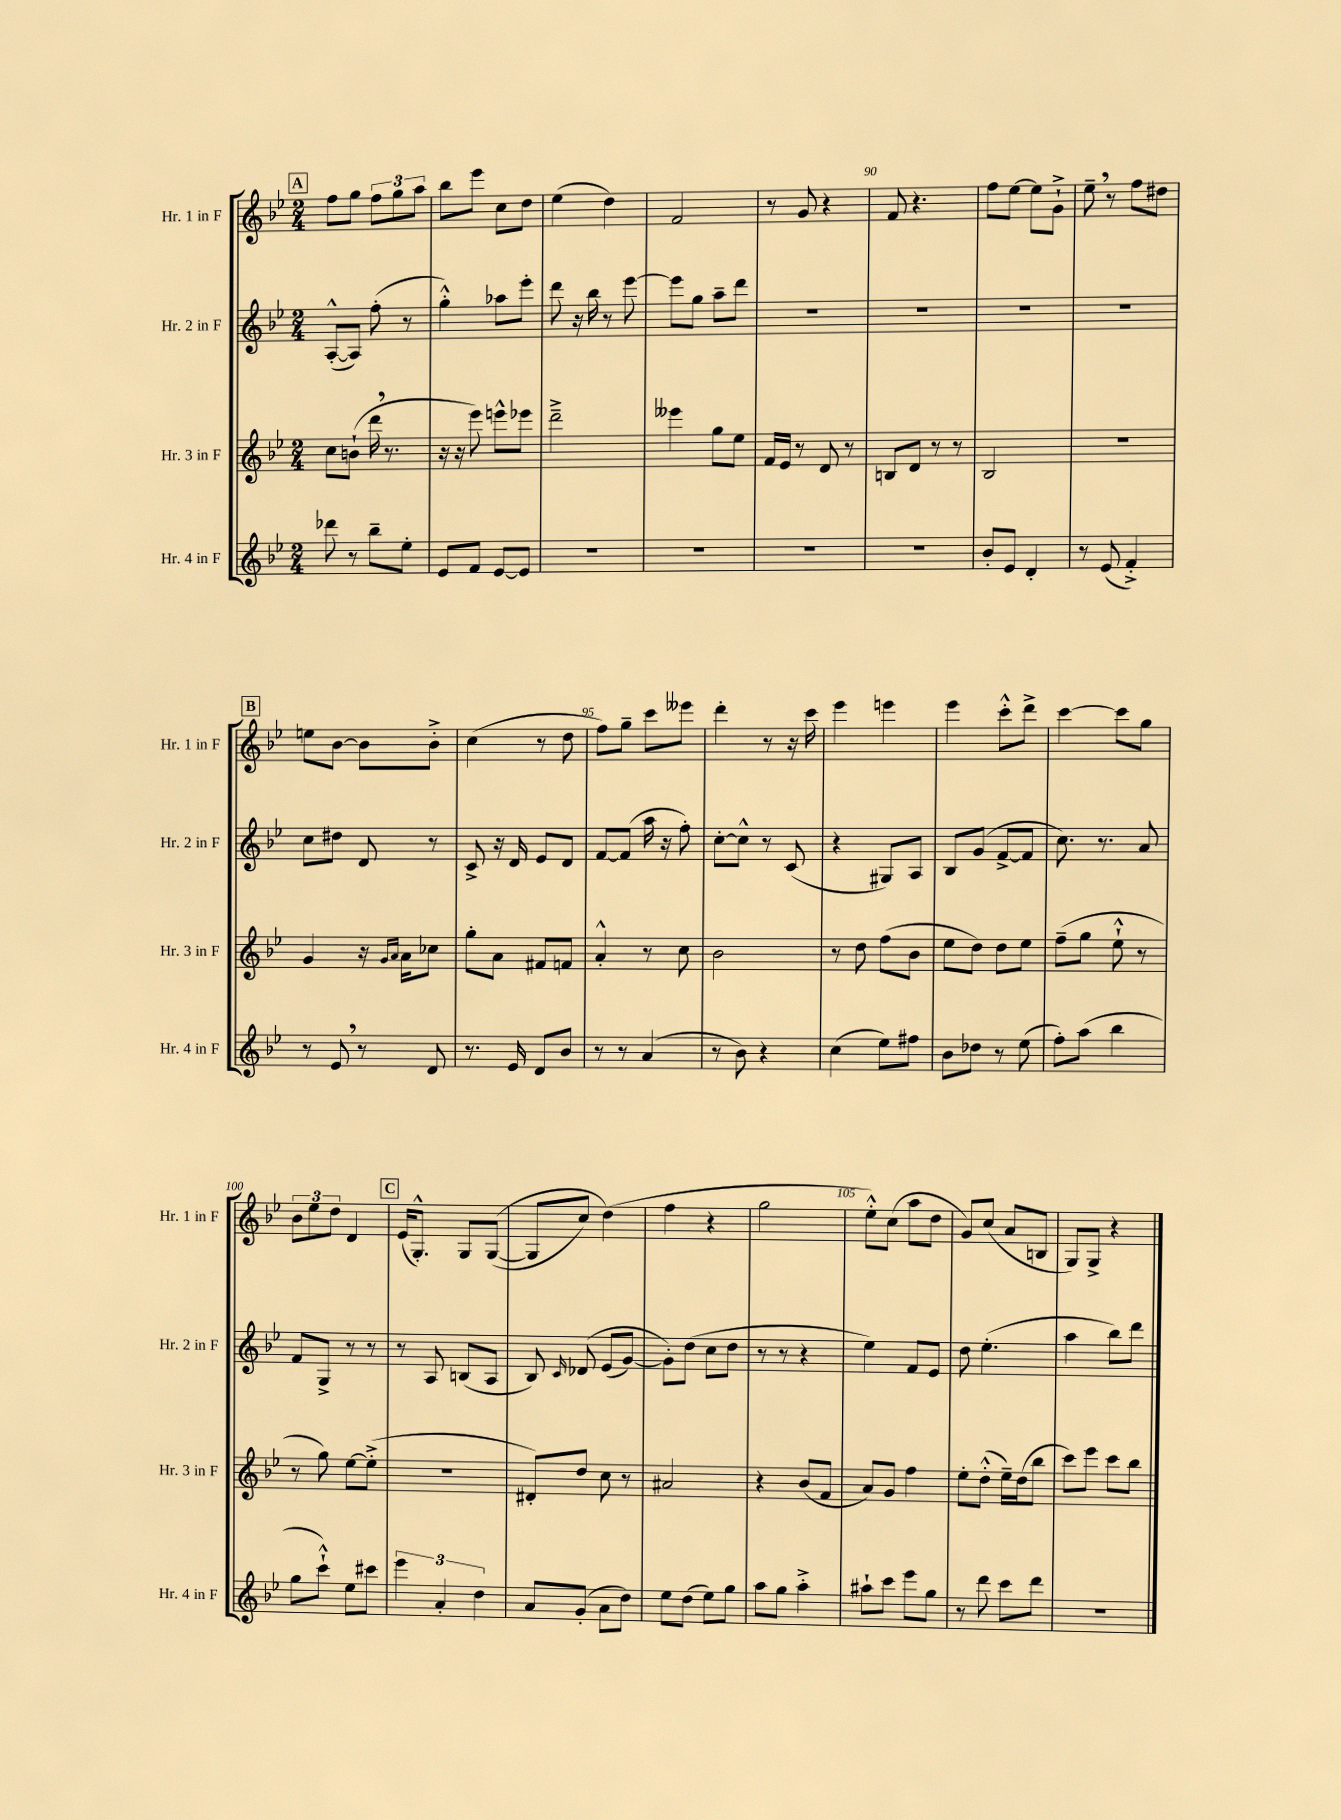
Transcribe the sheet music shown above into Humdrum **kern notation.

**kern	**kern	**kern	**kern
*staff4	*staff3	*staff2	*staff1
*clefG2	*clefG2	*clefG2	*clefG2
*k[b-e-]	*k[b-e-]	*k[b-e-]	*k[b-e-]
*M2/4	*M2/4	*M2/4	*M2/4
8ddd-\	8cc\L	([8A'^^/L	8ff\L
8r	(8b`\J	8A/]J)	8gg\J
8bb-~\L	16ddd\	(8ff'\	12ff\L
.	8.r	.	.
.	.	.	12gg\
8ee-'\J	.	8r	.
.	.	.	12aa\J
=	=	=	=
8e-/L	16r	4gg'^^\)	8bb-\L
.	16r	.	.
8f/J	8eee-\)	.	8eee-\J
[8e-/L	8eee^^\L	8aa-\L	8cc\L
8e-/]J	8eee-\J	8eee-'\J	8dd\J
=	=	=	=
2r	2ddd~^\	8ddd\	(4ee-\
.	.	16r	.
.	.	16bb-\	.
.	.	8r	4dd\)
.	.	[8eee-\	.
=	=	=	=
2r	4eee--\	8eee-\]L	2f/
.	.	8gg\J	.
.	8gg\L	8aa~\L	.
.	8ee-\J	8ddd\J	.
=	=	=	=
2r	16f/LL	2r	8r
.	16e-/JJ	.	.
.	8r	.	8g/
.	8d/	.	4r
.	8r	.	.
=	=	=	=
2r	8B/L	2r	8f/
.	8d/J	.	4.r
.	8r	.	.
.	8r	.	.
=	=	=	=
8b-'/L	2B-/	2r	8ff\L
8e-/J	.	.	[8ee-\J
4d'/	.	.	8ee-\]L
.	.	.	8g`^\J
=	=	=	=
8r	2r	2r	8ee-~\
(8e-/	.	.	8r
4f'^/)	.	.	8ff\L
.	.	.	8dd#\J
=	=	=	=
8r	4g/	8cc\L	8ee\L
8e-/	.	8dd#\J	[8b-\J
8r	16r	8d/	8b-\]L
.	16qqg/LL	.	.
.	16qqa/JJ	.	.
.	16a\LK	.	.
8d/	8cc-\J	8r	8b-'^\J
=	=	=	=
8.r	8gg'\L	8c^/	(4cc\
.	8a\J	16r	.
16e-/	.	16d/	.
8d/L	8f#/L	8e-/L	8r
8b-/J	8f/J	8d/J	8dd\
=	=	=	=
8r	4a'^^/	[8f/L	8ff\L)
8r	.	(8f/]J	8gg~\J
(4a/	8r	16aa\	8ccc\L
.	.	16r	.
.	8cc\	8ff'\)	8eee--\J
=	=	=	=
8r	2b-\	[8cc'\L	4ddd'\
8b-\)	.	8cc^^\]J	.
4r	.	8r	8r
.	.	(8c/	16r
.	.	.	16ccc\
=	=	=	=
(4cc\	8r	4r	4eee-\
.	8dd\	.	.
8ee-\L)	(8ff\L	8G#/L)	4eee\
8ff#\J	8b-\J	8A/J	.
=	=	=	=
8b-\L	8ee-\L	8B-/L	4eee-\
8dd-\J	8dd\J)	(8g/J	.
8r	8dd\L	[8f^/L	8ccc'^^\L
(8ee-\	8ee-\J	8f/]J	8ddd^\J
=	=	=	=
8ff'\L)	(8ff~\L	8.cc\)	[4ccc\
(8aa\J	8gg\J	.	.
.	.	8.r	.
4bb-\	8ee-`^^\	.	8ccc\]L
.	8r	8a/	8gg\J
=	=	=	=
8gg\L	8r	8f/L	12b-\L
.	.	.	12ee-\
8ccc`^^\J)	8gg\)	8G^/J	.
.	.	.	12dd\J
8ee-\L	[8ee-\L	8r	4d/
8ccc#\J	(8ee-'^\]J	8r	.
=	=	=	=
6eee-\	2r	8r	(16e-/LK
.	.	.	8.G'^^/J)
.	.	8A/	.
6a'/	.	.	.
.	.	(8B/L	8G/L
6dd\	.	.	.
.	.	8A/J	&(([8G/J
=	=	=	=
8a/L	8d#'/L)	8B-/)	8G/]L
.	.	16qqc/	.
(8g'/J	8dd/J	&(8d-/	8cc/J)
8a\L	8cc\	(8e-/L	(4dd\&)
8dd\J)	8r	[8g/J)	.
=	=	=	=
8ee-\L	2a#/	8g'\]L&)	4ff\
(8dd\J	.	(8dd\J	.
8ee-\L)	.	8cc\L	4r
8gg\J	.	8dd\J	.
=	=	=	=
8aa\L	4r	8r	2gg\
8gg\J	.	8r	.
4aa'^\	(8b-/L	4r	.
.	8f/J	.	.
=	=	=	=
8aa#`\L	8a/L)	4ee-\)	8ee-'^^\L)
8ccc\J	8g/J	.	(8cc\J
8eee-\L	4ff\	8f/L	8aa\L
8gg\J	.	8e-/J	8dd\J
=	=	=	=
8r	8ee-'\L	8dd\	8g/L)
8ddd\	(8dd'^^\J	(4.ee-'\	(8cc/J
8ccc\L	16ee-~\LL)	.	8a/L
.	(16dd\J	.	.
8ddd\J	8bb-\J	.	8B/J
=	=	=	=
2r	8ccc\L)	4aa\	8G/L)
.	8eee-\J	.	8G^/J
.	8ccc\L	8bb-\L)	4r
.	8bb-\J	8ddd\J	.
==	==	==	==
*-	*-	*-	*-
